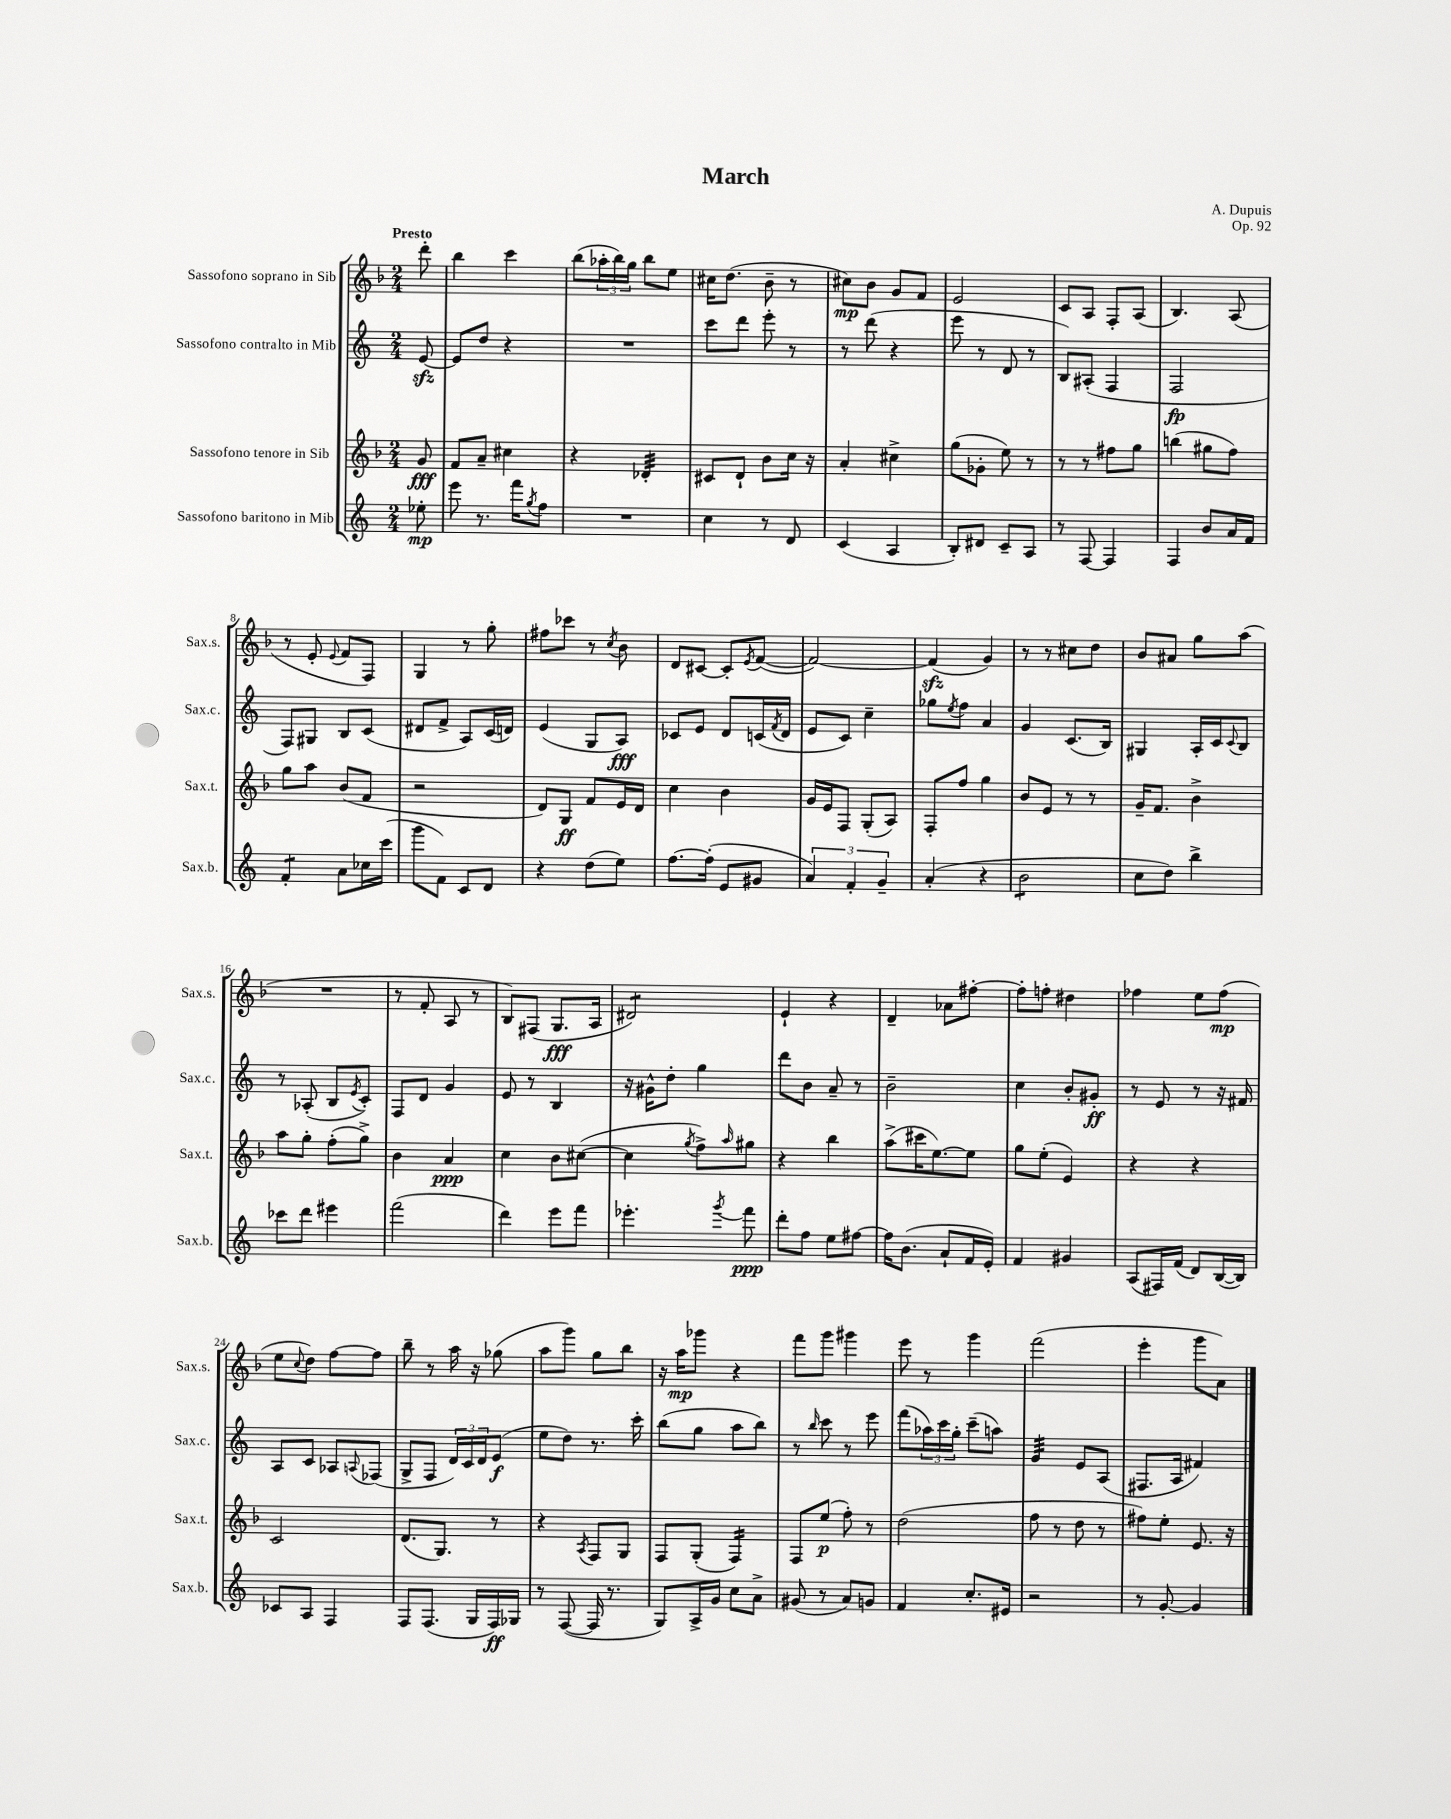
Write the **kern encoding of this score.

**kern	**kern	**kern	**kern
*staff4	*staff3	*staff2	*staff1
*clefG2	*clefG2	*clefG2	*clefG2
*k[]	*k[b-]	*k[]	*k[b-]
*M2/4	*M2/4	*M2/4	*M2/4
8ee-'\	8g/	[8e/	8ddd'\
=	=	=	=
8eee\	8f/L	8e/]L	4bb-\
8.r	8a~/J	8dd/J	.
.	4cc#\	4r	4ccc\
16fff\LK	.	.	.
8qgg/	.	.	.
8ff\J	.	.	.
=	=	=	=
2r	4r	2r	(8bb-\L
.	.	.	24aa-'\L
.	.	.	24bb-\)
.	.	.	24gg\JJ
.	4d-'/	.	8bb-\L
.	.	.	8ee\J
=	=	=	=
4cc\	8c#/L	8ccc\L	16cc#\LK
.	.	.	(8.dd\J
.	8d`/J	8ddd\J	.
8r	8b-\L	8eee'\	8b-~\
8d/	16cc\Jk	8r	8r
.	16r	.	.
=	=	=	=
(4c/	4a'/	8r	8cc#\L)
.	.	(8ddd\	8b-\J
4A/	4cc#^\	4r	8g/L
.	.	.	8f/J
=	=	=	=
8B'/L)	(8gg\L	8eee\	2e/
8d#/J	8g-'\J	8r	.
8c~/L	8ee\)	8d/	.
8A/J	8r	8r	.
=	=	=	=
8r	8r	8B/L)	8c/L
[8F/	8r	(8A#'/J	8A/J
4F/]	8ff#\L	4F/	8F'/L
.	8gg\J	.	(8A/J
=	=	=	=
4F/	(4bb\	2F/	4.B-/)
8b/L	8gg#\L	.	.
16a/L	8ff\J)	.	(8A/
16f/JJ	.	.	.
=	=	=	=
4f'/	8gg\L	8F/L)	8r
.	8aa\J	8G#/J	8e'/
.	.	.	8qqe/
8a\L	(8b-/L	8B/L	8f/L
16cc-\L	8f/J	(8c/J	8F/J)
(16ccc\JJ	.	.	.
=	=	=	=
8ggg\L	2r	8d#/L	4G/
8f\J)	.	8f^/J	.
8c/L	.	8A/L)	8r
8d/J	.	(16c/L	8gg'\
.	.	16d/JJ)	.
=	=	=	=
4r	8d/L)	(4e/	8ff#\L
.	8G/J	.	8ccc-\J
(8dd\L	8f/L	8G/L	8r
.	.	.	8qcc/
8ee\J)	16e/L	8A/J)	8b-\
.	16d/JJ	.	.
=	=	=	=
[8.ff\L	4cc\	8c-/L	8d/L
.	.	8e/J	[8c#/J
(16ff'\]Jk	.	.	.
8e/L	4b-\	8d/L	8c#'/]L
.	.	.	8qe/
8g#/J	.	(16c/L	([8f/J
.	.	8qf/	.
.	.	16d/JJ	.
=	=	=	=
6a/)	16g/LL	8e/L	2f/_)
.	16e/J	.	.
.	8F/J	8c/J)	.
6f'/	.	.	.
.	(8G'/L	4cc~\	.
6g~/	.	.	.
.	8A/J)	.	.
=	=	=	=
(4a'/	8F'/L	8gg-\L	(4f/]
.	.	8qee/	.
.	8ff/J	8ff\J	.
4r	4gg\	4a/	4g/)
=	=	=	=
2b\	8b-/L	4g/	8r
.	8e/J	.	8r
.	8r	(8.c/L	8cc#\L
.	8r	.	8dd\J
.	.	16B/Jk)	.
=	=	=	=
8cc\L	16g~/LK	4G#/	8b-/L
.	8.f/J	.	.
8dd\J)	.	.	8a#/J
4bb^\	4b-^\	16A'/LL	8gg\L
.	.	16c/J	.
.	.	8qqc/	.
.	.	8B/J	(8aa\J
=	=	=	=
8ccc-\L	8aa\L	8r	2r
8ddd\J	8gg'\J	(8A-'/	.
4eee#\	(8ff'\L	8B/L	.
.	.	8qe/	.
.	8gg^\J)	8c'/J)	.
=	=	=	=
(2fff\	4b-\	8F/L	8r
.	.	8d/J	8f'/
.	4a/	4g/	8A/
.	.	.	8r
=	=	=	=
4ddd\)	4cc\	8e/	8B-/L)
.	.	8r	(8F#/J
8eee\L	8b-\L	4B/	8.G/L
8fff\J	([8cc#\J	.	.
.	.	.	16A/Jk
=	=	=	=
4.eee-'\	4cc#\]	16r	2d#/)
.	.	16g#^^\LK	.
.	.	8dd'\J	.
.	8qgg/	.	.
.	8ff^\L)	4gg\	.
8qggg/	16qqaa/	.	.
8fff\	8gg#\J	.	.
=	=	=	=
8ddd'\L	4r	8ddd\L	4e`/
8ff\J	.	8b\J	.
8ee\L	4bb-\	8a~/	4r
[8ff#\J	.	8r	.
=	=	=	=
16ff#\]LK	(8aa^\L	2b~\	4d~/
(8.b\J	.	.	.
.	16ccc#\K	.	.
.	[8.ee\)	.	.
8a`/L	.	.	8a-\L
16f/L	8ee\]J	.	[8ff#'\J
16e'/JJ)	.	.	.
=	=	=	=
4f/	8gg\L	4cc\	8ff#'\]L
.	(8ee'\J	.	8ff'\J
4g#/	4e/)	8b'/L	4dd#\
.	.	8g#'/J	.
=	=	=	=
(8A/L	4r	8r	4ff-\
16F#/L)	.	8e/	.
(16f/JJ	.	.	.
8d/L)	4r	8r	8ee\L
([16B/L	.	16r	(8ff-\J
16B/]JJ)	.	16f#/	.
=	=	=	=
8c-/L	2c/	8A/L	8ee\L
.	.	.	8qqcc/
8A/J	.	8c/J	8dd\J)
4F/	.	8A-/L	[8ff\L
.	.	8qqA/	.
.	.	(8F-/J	8ff\]J
=	=	=	=
8F/L	(8.d/L	8G^/L	8bb-~\
(8.F/J	.	8F/J	8r
.	8.G/J)	.	.
.	.	24d/LL)	16aa\
.	.	24c/	.
16G/LL	.	.	16r
.	.	24d/J	.
16F/)	8r	(8e/J	(8gg-\
16G-/JJ	.	.	.
=	=	=	=
8r	4r	8ee\L	8aa\L
([8F/	.	8dd\J)	8ggg\J)
.	8qA/	.	.
16F/]	8F/L	8.r	8gg\L
8.r	.	.	.
.	8G/J	.	8bb-\J
.	.	16ccc'\	.
=	=	=	=
8G/L)	8F/L	(8bb\L	16r
.	.	.	16aa\LK
16A^/L	(8G'/J	8gg\J	8ggg-\J
16g/JJ	.	.	.
8cc\L	4F/)	8aa\L	4r
8a^\J	.	8bb\J)	.
=	=	=	=
(8g#/	8F/L	8r	8fff\L
.	.	16qqbb/	.
8r	(8ee/J	8ccc\	8ggg\J
8a/L)	8ff'\)	8r	4ggg#\
8g/J	8r	8eee\	.
=	=	=	=
4f/	(2dd\	(8fff\L	8eee\
.	.	24aa-\L)	8r
.	.	24ccc\	.
.	.	24gg'\JJ	.
8.cc'/L	.	(8ccc~\L	4ggg\
.	.	8aa\J)	.
16e#/Jk	.	.	.
=	=	=	=
2r	8ff\	4g/	(2fff\
.	8r	.	.
.	8dd\	8e/L	.
.	8r	(8A/J	.
=	=	=	=
8r	8ff#\L)	8.F#/L	4eee'\
[8g'/	8ee'\J	.	.
.	.	16A/Jk	.
4g/]	8.e/	4f#/)	8ggg\L
.	.	.	8a\J)
.	16r	.	.
==	==	==	==
*-	*-	*-	*-
